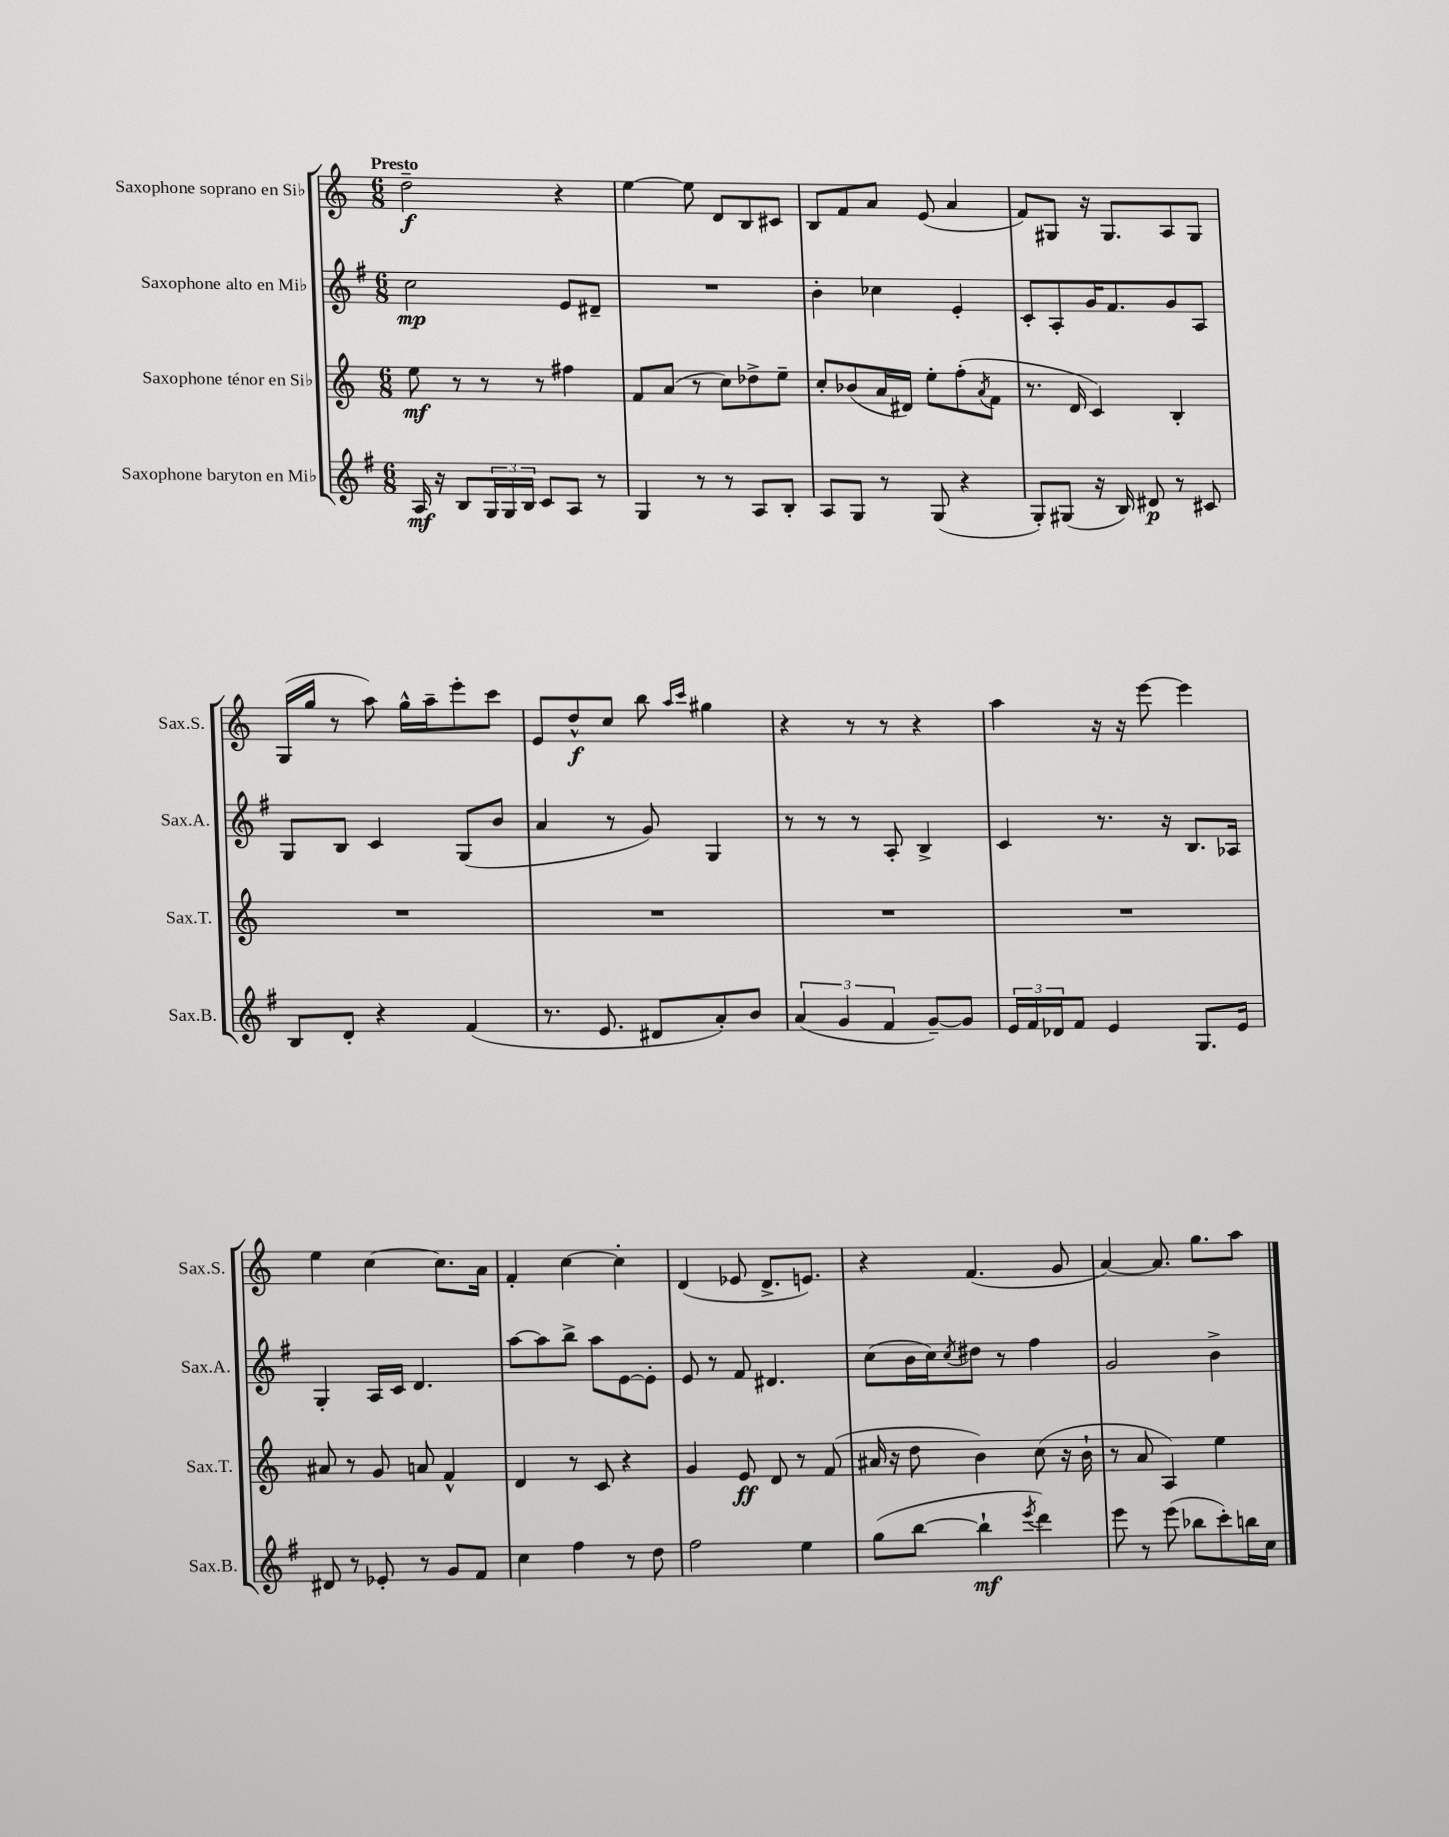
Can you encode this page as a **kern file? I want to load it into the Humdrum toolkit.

**kern	**kern	**kern	**kern
*staff4	*staff3	*staff2	*staff1
*clefG2	*clefG2	*clefG2	*clefG2
*k[f#]	*k[]	*k[f#]	*k[]
*M6/8	*M6/8	*M6/8	*M6/8
16A	8ee	2cc	2dd~
16r	.	.	.
8B	8r	.	.
24G	8r	.	.
24G	.	.	.
24B	.	.	.
8c	8r	.	.
8A	4ff#	8e	4r
8r	.	8d#~	.
=	=	=	=
4G	8f	2.r	[4ee
.	(8a	.	.
8r	8r	.	8ee]
8r	8cc)	.	8d
8A	8dd-^	.	8B
8B'	8ee~	.	8c#
=	=	=	=
8A	8cc'	4b'	8B
8G	(8b-	.	8f
8r	16a	4cc-	8a
.	16d#)	.	.
(8G	8ee'	.	(8e
4r	(8ff'	4e'	4a
.	8qa	.	.
.	8f	.	.
=	=	=	=
8G')	8.r	8c'	8f)
(8G#	.	8A'	8G#
.	16d	.	.
16r	4c)	16g	16r
16B)	.	8.f#	8.G#
8d#	.	.	.
8r	4B'	8g	8A
8c#	.	8A	8G#
=	=	=	=
8B	2.r	8G	(16G
.	.	.	16gg
8d'	.	8B	8r
4r	.	4c	8aa)
.	.	.	16gg^^
.	.	.	16aa~
(4f#	.	(8G	8eee'
.	.	8b	8ccc
=	=	=	=
8.r	2.r	4a	8e
.	.	.	8dd^^
8.e	.	.	.
.	.	8r	8cc
8d#	.	8g)	8bb
.	.	.	16qqaa
.	.	.	16qqccc
8a')	.	4G	4gg#
8b	.	.	.
=	=	=	=
(6a	2.r	8r	4r
.	.	8r	.
6g	.	.	.
.	.	8r	8r
6f#	.	.	.
.	.	8A'	8r
[8g~)	.	4B^	4r
8g]	.	.	.
=	=	=	=
24e	2.r	4c	4aa
24f#	.	.	.
24d-	.	.	.
8f#	.	.	.
4e	.	8.r	16r
.	.	.	16r
.	.	.	[8eee
.	.	16r	.
8.G	.	8.B	4eee]
16e	.	16A-	.
=	=	=	=
8d#	8a#	4G'	4ee
8r	8r	.	.
8e-'	8g	16A	[4cc
.	.	16c	.
8r	8a	4.d	.
8g	4f^^	.	8.cc]
8f#	.	.	.
.	.	.	16a
=	=	=	=
4cc	4d	[8aa	4f'
.	.	8aa]	.
4ff#	8r	8bb^	[4cc
.	8c	8aa	.
8r	4r	[8e	4cc']
8dd	.	8e']	.
=	=	=	=
2ff#	4g	8e	(4d
.	.	8r	.
.	8e	8f#	8e-
.	8d	4.d#	8.d^
4ee	8r	.	.
.	.	.	8.e)
.	(8f	.	.
=	=	=	=
(8gg	16a#	(8cc	4r
.	16r	.	.
[8bb	8dd	16b	.
.	.	16cc)	.
.	.	8qcc	.
4bb`]	4b)	8dd#	(4.f
.	.	8r	.
8qeee	.	.	.
4ddd)	(8cc	4ff#	.
.	16r	.	8g
.	16b`	.	.
=	=	=	=
8eee	8r	2g	[4a)
8r	8a	.	.
(8eee	4A)	.	8.a]
8bb-	.	.	.
.	.	.	8.gg
8ccc')	4ee	4b^	.
16bb	.	.	8aa
16cc	.	.	.
==	==	==	==
*-	*-	*-	*-
